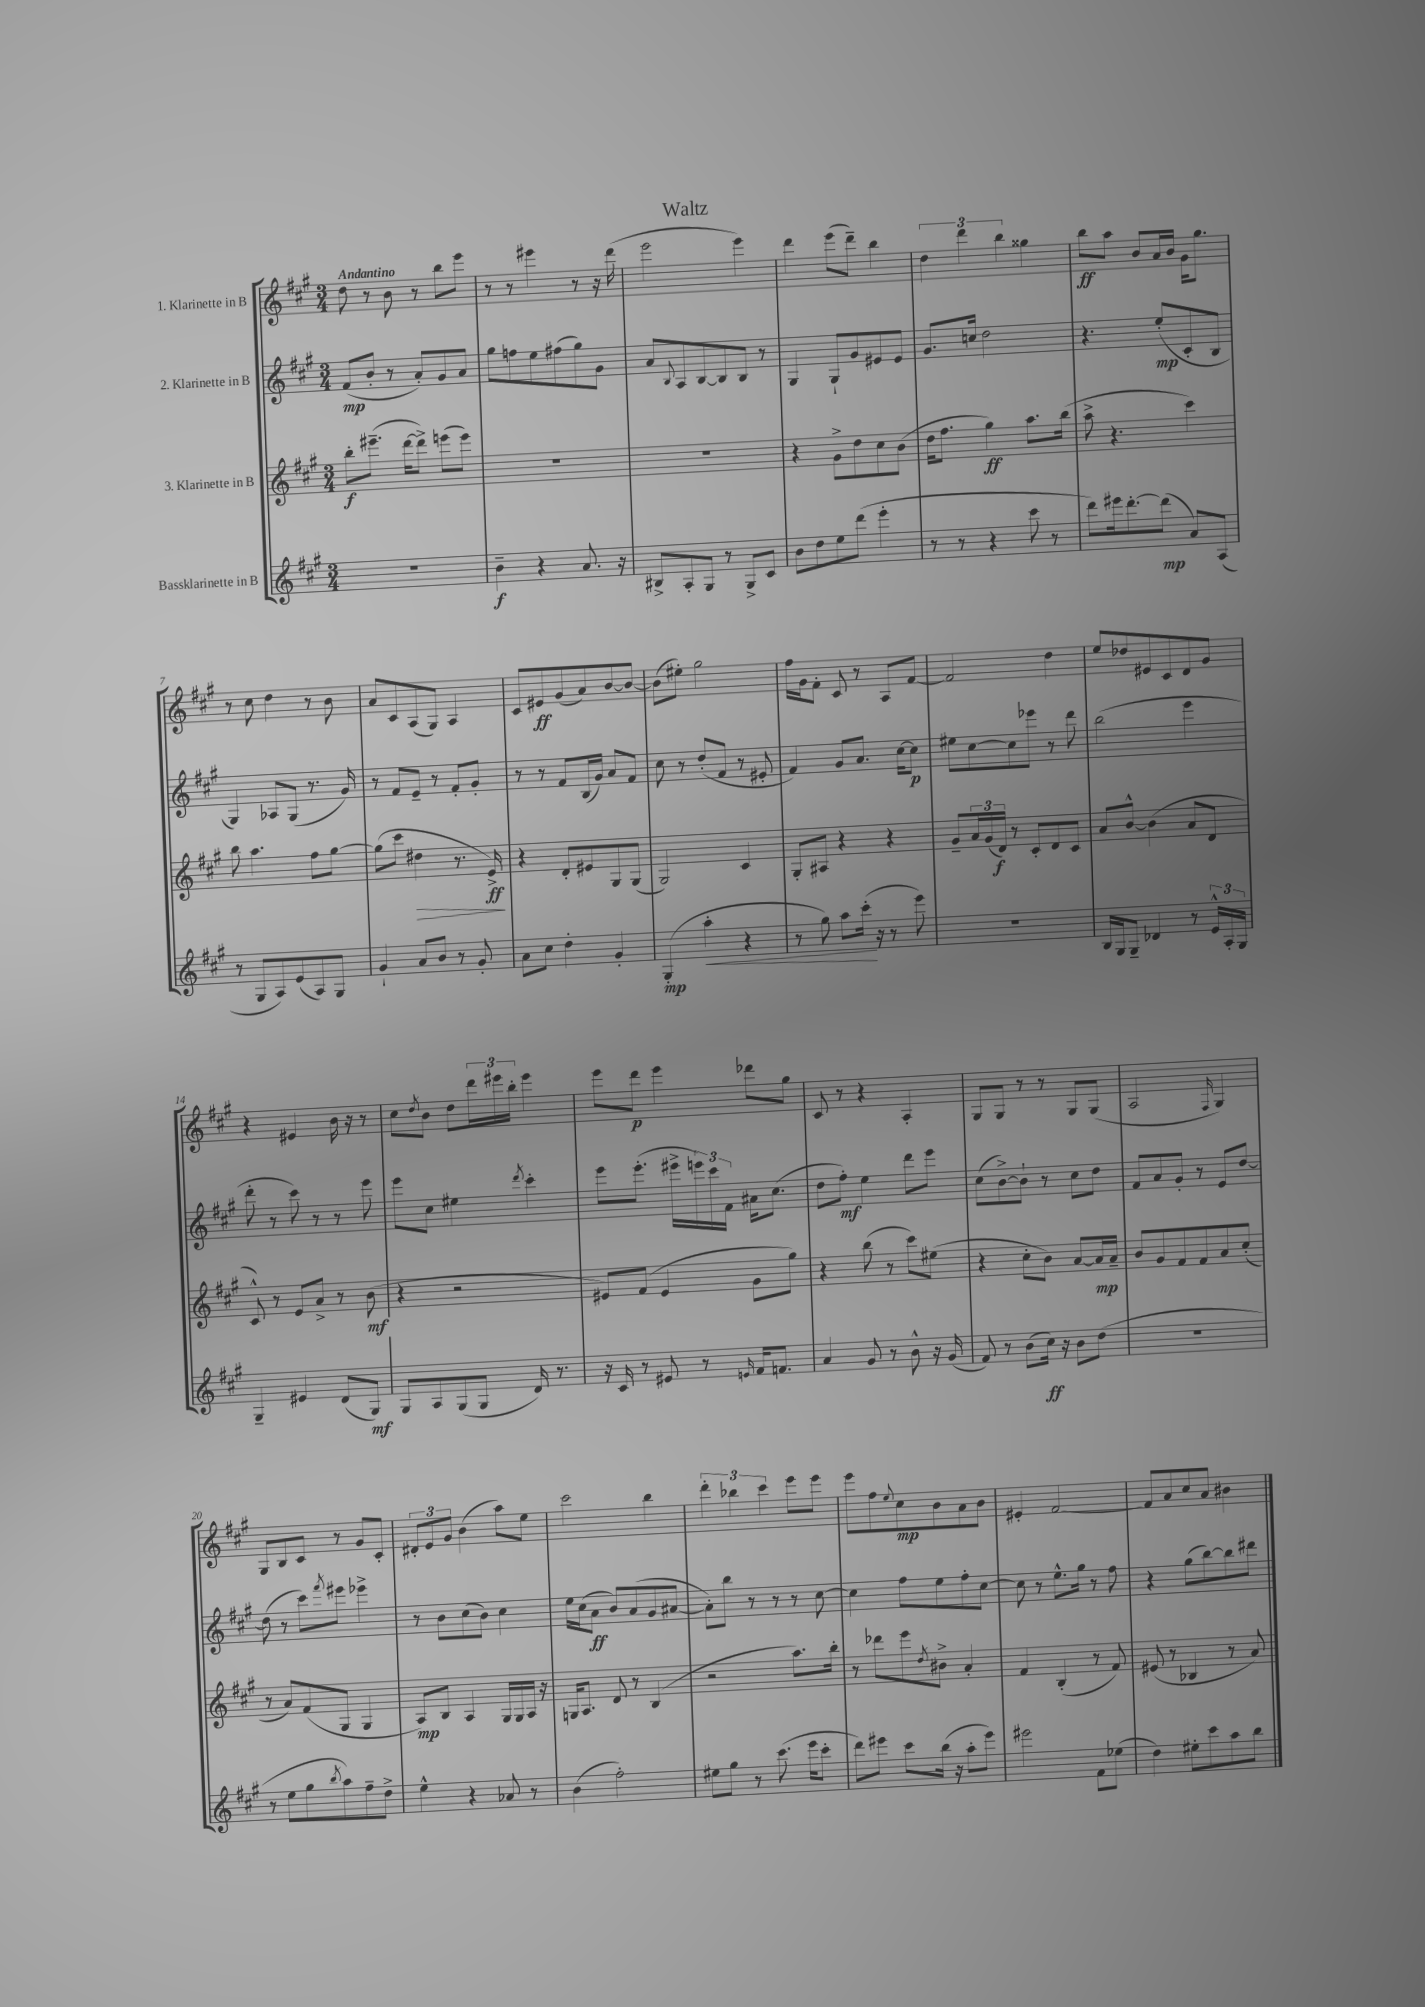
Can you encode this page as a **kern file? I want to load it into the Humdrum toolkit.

**kern	**kern	**kern	**kern
*staff4	*staff3	*staff2	*staff1
*clefG2	*clefG2	*clefG2	*clefG2
*k[f#c#g#]	*k[f#c#g#]	*k[f#c#g#]	*k[f#c#g#]
*M3/4	*M3/4	*M3/4	*M3/4
2.r	8bb'\L	(8f#/L	8dd\
.	(8.eee#~\J	8b'/J	8r
.	.	8r	8b\
.	[16ddd\LK	.	.
.	8ddd^\]J)	8a'/L)	8r
.	(8eee\L	8g#/	8bb\L
.	8eee\J)	8a/J	8eee\J
=	=	=	=
4b~\	2.r	8gg#\L	8r
.	.	8ff\	8r
4r	.	8ee\	4eee#\
.	.	(8ff#\	.
8.a/	.	8gg#\)	8r
.	.	8g#\J	16r
16r	.	.	(16ddd\
=	=	=	=
8B#^/L	2.r	8a/L	2eee\
.	.	8qqB/	.
8A'/	.	8A/	.
8G#/J	.	[8B/	.
8r	.	8B/]	.
8G#^/L	.	8B/J	4eee\)
8c#/J	.	8r	.
=	=	=	=
8b\L	4r	4G#/	4ddd\
8dd\	.	.	.
8ee\	8g#^\L	8G#`/L	(8eee\L
(8ddd\J	8dd\	8g#/	8ddd~\J)
4eee'\	8cc#\	8e#/	4bb\
.	(8b\J	8e#/J	.
=	=	=	=
8r	16dd\LK	8.g#/L	6dd\
.	8.ff#\J	.	.
8r	.	.	.
.	.	.	6ddd\
.	.	16cc/Jk	.
4r	4gg#\)	2dd\	.
.	.	.	6bb\
8ccc#\	8.aa\L	.	4gg##\
8r	.	.	.
.	(16bb\Jk	.	.
=	=	=	=
8ddd\L)	8aa^\	4.r	8bb\L
16eee#\k	4.r	.	8aa\J
[8.ddd'\	.	.	.
.	.	.	8b/L
(8ddd\]J	.	(8ee'/L	16a/L
.	.	.	16b/JJ
8a/L)	4ccc#\)	8c#'/	16g#\LK
.	.	.	8.gg#\J
(8A/J	.	8B/J	.
=	=	=	=
8r	8bb\	4G#/)	8r
8G#/L	4.aa\	.	8cc#\
8A/)	.	8A-/L	4dd\
(8e/	.	(8G#/J	.
8A/)	8ff#\L	8.r	8r
8G#/J	[8gg#\J	.	8b\
.	.	16g#/)	.
=	=	=	=
4g#`/	(8gg#\]L	8r	8a/L
.	8ccc#\J	8f#/L	8c#/
8a/L	4dd#\	8e~/J	(8A/
8b/J	.	8r	8G#/J)
8r	8.r	8f#'/L	4A/
8g#'/	.	8g#'/J	.
.	16e^/)	.	.
=	=	=	=
8a\L	4r	8r	8c#/L
8cc#\J	.	8r	8e#/
4dd'\	8d'/L	8f#/L	(8g#/
.	8e#/	(16B/L	8a/)
.	.	16g#/JJ)	.
4g#'/	8G#/	8a/L	[8b/
.	(8G#/J	8f#/J	8b/_J
=	=	=	=
(4G#'/	2G#/)	8cc#\	(8b\]L
.	.	8r	8ee#'\J)
4aa'\	.	(8dd'/L	2gg#\
.	.	8f#/J	.
4r	4c#/	8r	.
.	.	8e#'/	.
=	=	=	=
8r	8G#'/L	4f#/)	16ff#\LL
.	.	.	16g#\J
8gg#\)	8A#/J	.	8f#'\J
8aa\L	4r	8g#/L	8c#/
(16ccc#'\Jk	.	8.a/J	8r
16r	.	.	.
8r	4r	.	8A/L
.	.	[16cc#\LK	.
8eee\)	.	8cc#\]J	[8f#/J
=	=	=	=
2.r	8g#~/L	8ee#\L	2f#/]
.	24a/L	[8cc#\	.
.	(24g#/	.	.
.	24d/JJ)	.	.
.	8r	8cc#\]	.
.	8c#'/L	8eee-\J	.
.	8d/	8r	4dd\
.	8c#/J	8ddd\	.
=	=	=	=
16B/LL	8a/L	(2bb\	8ee/L
16G#/J	.	.	.
8G#~/J	[8b^^/J	.	8dd-/
4d-/	(4b\]	.	8e#/
.	.	.	8c#/
8r	8a/L	4eee\	8d/
24e^^/LL	8d/J	.	8g#/J
24A'/	.	.	.
24G#/JJ	.	.	.
=	=	=	=
4G#~/	8c#^^/)	8ddd'\	4r
.	8r	8r	.
4e#/	8e/L	8ccc#\)	4e#/
.	8a^/J	8r	.
(8d/L	8r	8r	16b\
.	.	.	16r
8G#/J)	(8b\	8eee\	8r
=	=	=	=
8G#/L	4r	8eee\L	8cc#\L
.	.	.	8qdd/
8A/	.	8cc#\J	8b\J
(8G#/	2r	4ee#\	8dd\L
8G#/J	.	.	24ddd\L
.	.	.	24eee#\
.	.	.	24bb'\JJ
.	.	8qddd/	.
16d/)	.	4ccc#'\	4eee#\
8.r	.	.	.
=	=	=	=
16r	8e#/L)	8eee\L	8eee\L
16c#/	.	.	.
8r	(8f#/J	(8.eee'\J	8ddd\J
8e#/	4e#/	.	4eee\
.	.	16eee#^\LL	.
8r	.	24eee\)	.
.	.	24ccc#\	.
.	.	24f#\JJ	.
16qqe/	.	.	.
16f#/LK	8g#\L	16a#\LK	8ddd-\L
8.f/J	.	(8.cc#\J	.
.	8gg#\J)	.	8gg#\J
=	=	=	=
4a/	4r	8dd\L	8c#/
.	.	8ff#'\J)	8r
8g#/	(8bb\	4ee\	4r
8r	8r	.	.
8b^^\	8ccc#\L)	8ddd\L	4A'/
16r	(8ee#\J	8eee\J	.
(16g#/	.	.	.
=	=	=	=
8f#/)	4r	(8cc#\L	8G#/L
8r	.	[8b^\)	8G#/J
(8b\L	8cc#'\L	8b`\]J	8r
16cc#\Jk)	8b\J)	8r	8r
16r	.	.	.
8b\L	[8a/L	8cc#\L	8G#/L
(8dd\J	16a/]L	8dd\J	(8G#/J
.	16a~/JJ	.	.
=	=	=	=
2.r	8b/L	8f#/L	2A/
.	8g#/	8a/	.
.	8f#/	8g#'/J	.
.	8f#/	8r	.
.	.	.	16qqF#/
.	8a/	8e/L	4G#/)
.	(8cc#'/J	[8dd/J	.
=	=	=	=
8r	8r	(8dd\]	8G#/L
8ee\L	8a/L)	8r	8B/
8gg#\	(8f#/	8ccc#\L)	8c#/J
8qbb/	.	8qfff#/	.
8aa\)	8G#/J	8eee#\J	8r
8ff#~\	4G#/	4eee-^\	8g#/L
8dd^\J	.	.	8c#'/J
=	=	=	=
4ee^^\	8A/L)	8r	12d#'/L
.	.	.	12e/
.	8B/J	8b\L	.
.	.	.	12g#/J
4r	4A/	(8cc#\	(4b\
.	.	8b\J)	.
8a-/	16G#/LL	4cc#\	8aa\L)
.	16G#/	.	.
8r	16A/JJ	.	8ee\J
.	16r	.	.
=	=	=	=
(4b\	16G/LK	16ee\LL	2ccc#\
.	8.A/J	(16cc#\J	.
.	.	8a\J	.
2ff#'\)	8d/	8b/L)	.
.	8r	(8a/	.
.	(4B/	8g#/	4bb\
.	.	[8a#/J	.
=	=	=	=
8ee#\L	2r	8a#'\]L)	6ddd'\
8gg#\J	.	8bb\J	.
.	.	.	6bb-\
8r	.	8r	.
.	.	.	6ccc#\
(8.ccc#\	.	8r	.
.	8.aa\L)	8r	8eee\L
16eee\LK	.	.	.
8ccc#'\J	.	[8cc#\	8eee\J
.	16bb'\Jk	.	.
=	=	=	=
8ddd\L)	8r	4cc#\]	8eee\L
8eee#\J	8ddd-\L	.	8ff#\
.	.	.	8qqee/
8ccc#\L	8eee\	8ff#\L	8cc#\
.	8qdd/	.	.
(16bb\Jk	8b#^\J	8ee\	8b\
16r	.	.	.
8aa'\L	4a'/	8ff#'\	8a\
8eee#\J)	.	[8cc#\J	8b\J
=	=	=	=
2eee#\	4f#/	8cc#\]	4e#'/
.	.	8r	.
.	(4B'/	8.ee^^\L	[2f#/
.	.	16gg#\Jk	.
8f#\L	8r	8r	.
(8ee-\J	8f#/)	8ff#\	.
=	=	=	=
4dd\)	(8e#/	4r	8f#/]L
.	8r	.	8a/
8ee#'\L	4B-/	(8gg#\L	8cc#/
8ccc#\	.	[8bb\)	8a/J
8aa\	8r	8bb\]	4b#\
8bb\J	8a/)	8ddd#\J	.
==	==	==	==
*-	*-	*-	*-
